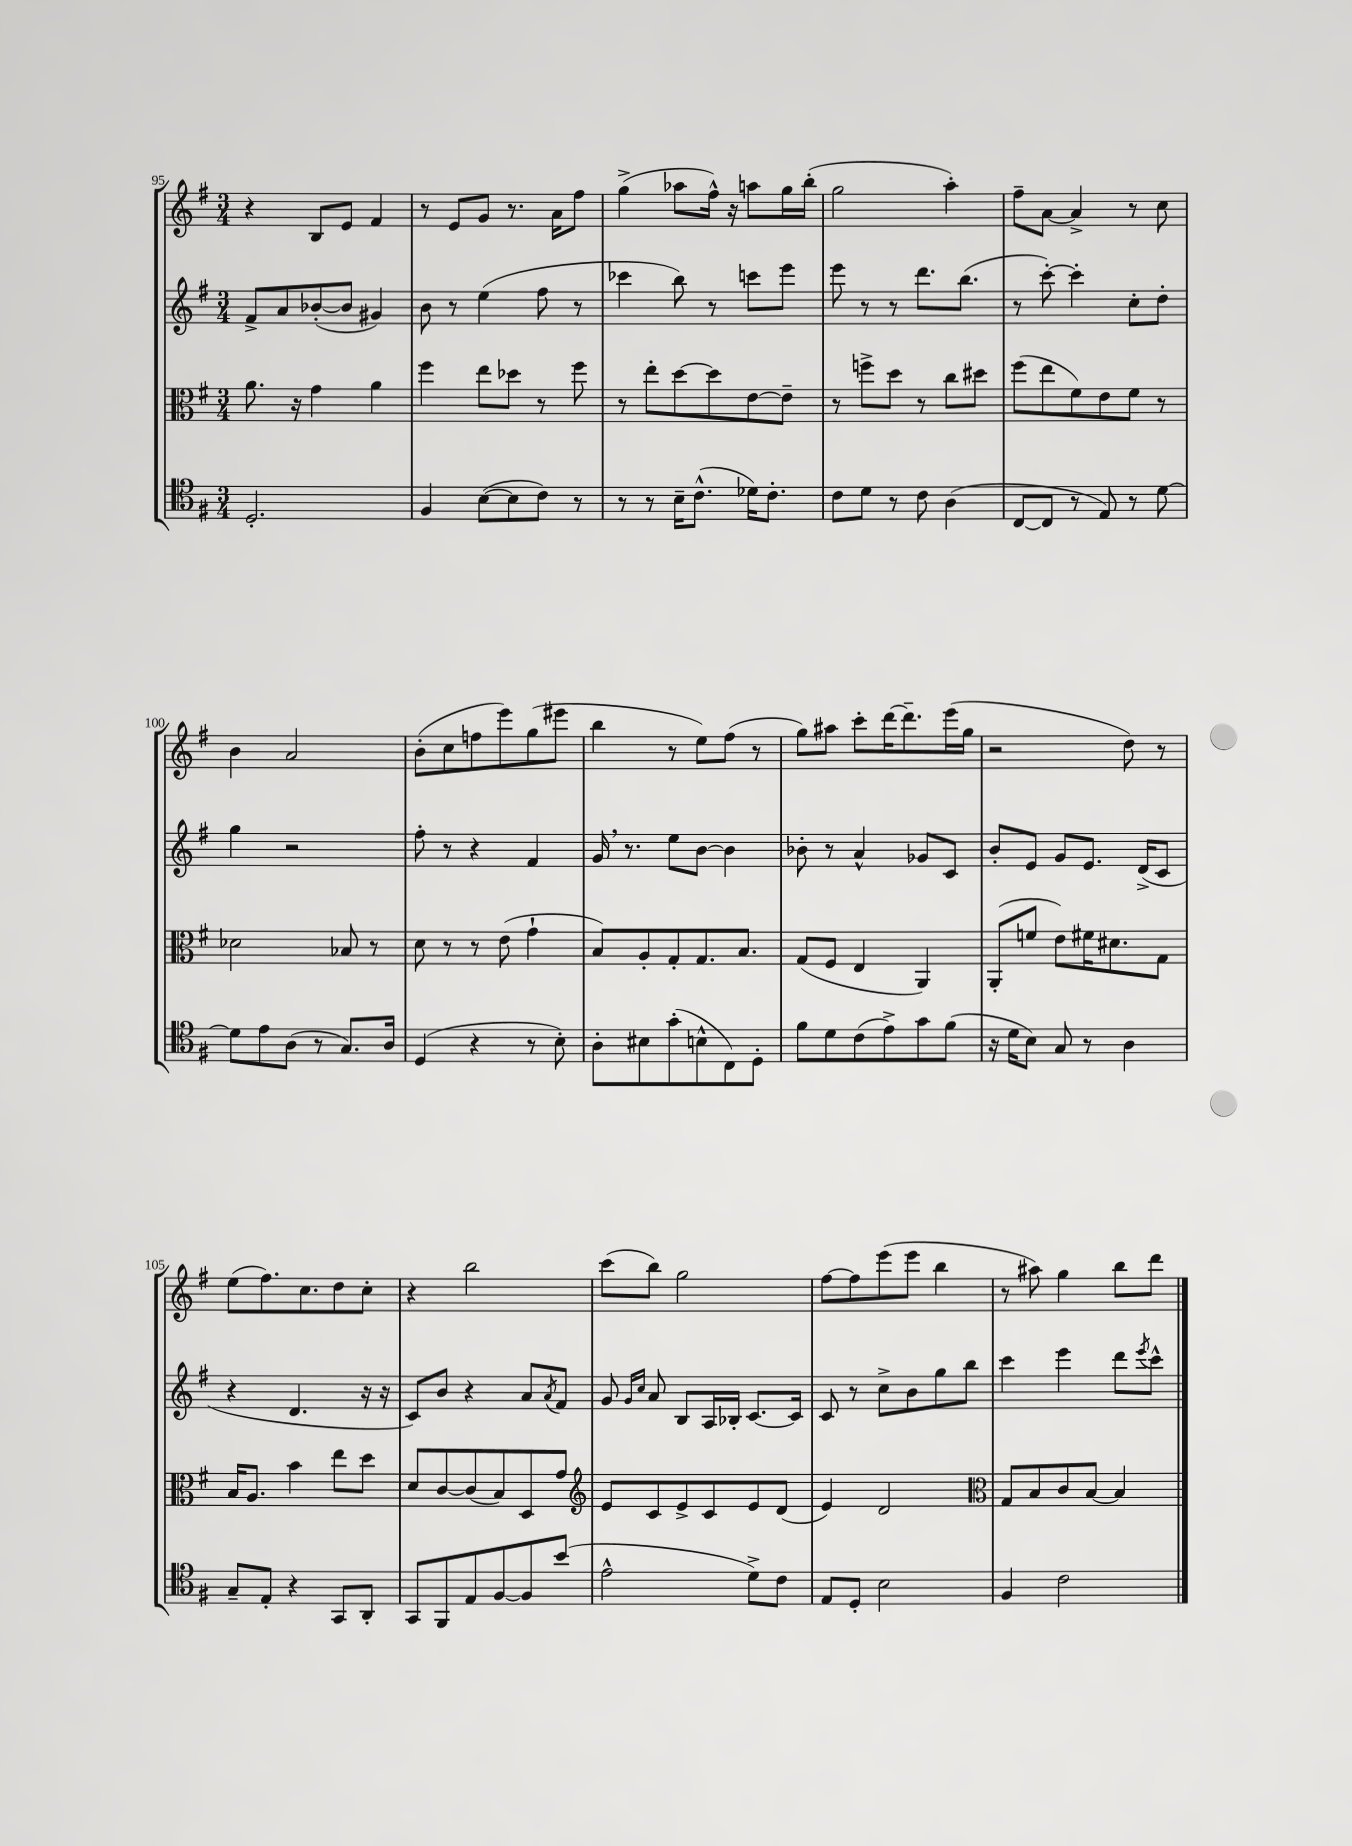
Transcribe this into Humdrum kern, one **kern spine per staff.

**kern	**kern	**kern	**kern
*staff4	*staff3	*staff2	*staff1
*clefC4	*clefC3	*clefG2	*clefG2
*k[f#]	*k[f#]	*k[f#]	*k[f#]
*M3/4	*M3/4	*M3/4	*M3/4
2.D'	8.a	8f#^	4r
.	.	8a	.
.	16r	.	.
.	4g	([8b-'	8B
.	.	8b-]	8e
.	4a	4g#)	4f#
=	=	=	=
4F#	4ff#	8b	8r
.	.	8r	8e
([8B	8ee	(4ee	8g
8B]	8dd-	.	8.r
8c)	8r	8ff#	.
.	.	.	16a
8r	8ff#	8r	8ff#
=	=	=	=
8r	8r	4ccc-	(4gg^
8r	8ee'	.	.
16B~	[8dd	8bb)	8aa-
(8.c^^	.	.	.
.	8dd]	8r	16ff#^^)
.	.	.	16r
16d-)	[8e	8ccc	8aa
8.c'	.	.	.
.	8e~]	8eee	16gg
.	.	.	(16bb'
=	=	=	=
8c	8r	8eee	2gg
8d	8ff^	8r	.
8r	8dd	8r	.
8c	8r	8.ddd	.
(4A	8cc	.	4aa')
.	.	(8.bb	.
.	8dd#	.	.
=	=	=	=
[8C	(8ff#	8r	8ff#~
8C]	8ee	[8ccc')	[8a
8r	8f#)	4ccc']	4a^]
8E)	8e	.	.
8r	8f#	8cc'	8r
[8d	8r	8dd'	8cc
=	=	=	=
8d]	2d-	4gg	4b
8e	.	.	.
(8A	.	2r	2a
8r	.	.	.
8.G)	8B-	.	.
.	8r	.	.
16A	.	.	.
=	=	=	=
(4D	8d	8ff#'	(8b'
.	8r	8r	8cc
4r	8r	4r	8ff
.	(8e	.	8eee)
8r	4g`	4f#	(8gg
8B')	.	.	8eee#
=	=	=	=
8A'	8B)	16g	4bb
.	.	8.r	.
8B#	8A'	.	.
(8g'	8G'	8ee	8r
8B^^	8.G	[8b	8ee)
8C)	.	4b]	(8ff#
.	8.B	.	.
8D'	.	.	8r
=	=	=	=
8f#	(8G	8b-'	8gg)
8d	8F#	8r	8aa#
(8c	4E	4a^^	8ccc'
8e^)	.	.	[16ddd
.	.	.	8.ddd~]
8g	4AA)	8g-	.
(8f#	.	8c	(16eee
.	.	.	16gg
=	=	=	=
16r	(8AA'	8b'	2r
16d	.	.	.
8B)	8f	8e	.
8G	8e)	8g	.
8r	16f#	8.e	.
.	8.d#	.	.
4A	.	.	8dd)
.	.	(16d^	.
.	8G	8c	8r
=	=	=	=
8G~	16B	4r	(8ee
.	8.A	.	.
8E'	.	.	8.ff#)
4r	4b	4.d	.
.	.	.	8.cc
8GG	8ee	.	8dd
8AA'	8dd	16r	8cc'
.	.	16r	.
=	=	=	=
8GG	8d	8c)	4r
8FF#	[8c	8b	.
8E	(8c]	4r	2bb
[8F#	8B)	.	.
8F#]	8D	8a	.
.	.	8qa	.
(8b	8g	8f#	.
=	=	=	=
*	*clefG2	*	*
2e^^	8e	8g	(8ccc
.	.	16qqg	.
.	.	16qqcc	.
.	8c	8a	8bb)
.	8e^	8B	2gg
.	8c	16A	.
.	.	16B-'	.
8d^)	8e	[8.c	.
8c	(8d	.	.
.	.	16c]	.
=	=	=	=
8E	4e)	8c	[8ff#
8D'	.	8r	8ff#]
2B	2d	8cc^	(8eee
.	.	8b	8eee
.	.	8gg	4bb
.	.	8bb	.
=	=	=	=
*	*clefC3	*	*
4F#	8G	4ccc	8r
.	8B	.	8aa#)
2c	8c	4eee	4gg
.	[8B	.	.
.	4B]	8ddd	8bb
.	.	8qeee	.
.	.	8ccc^^	8ddd
==	==	==	==
*-	*-	*-	*-
